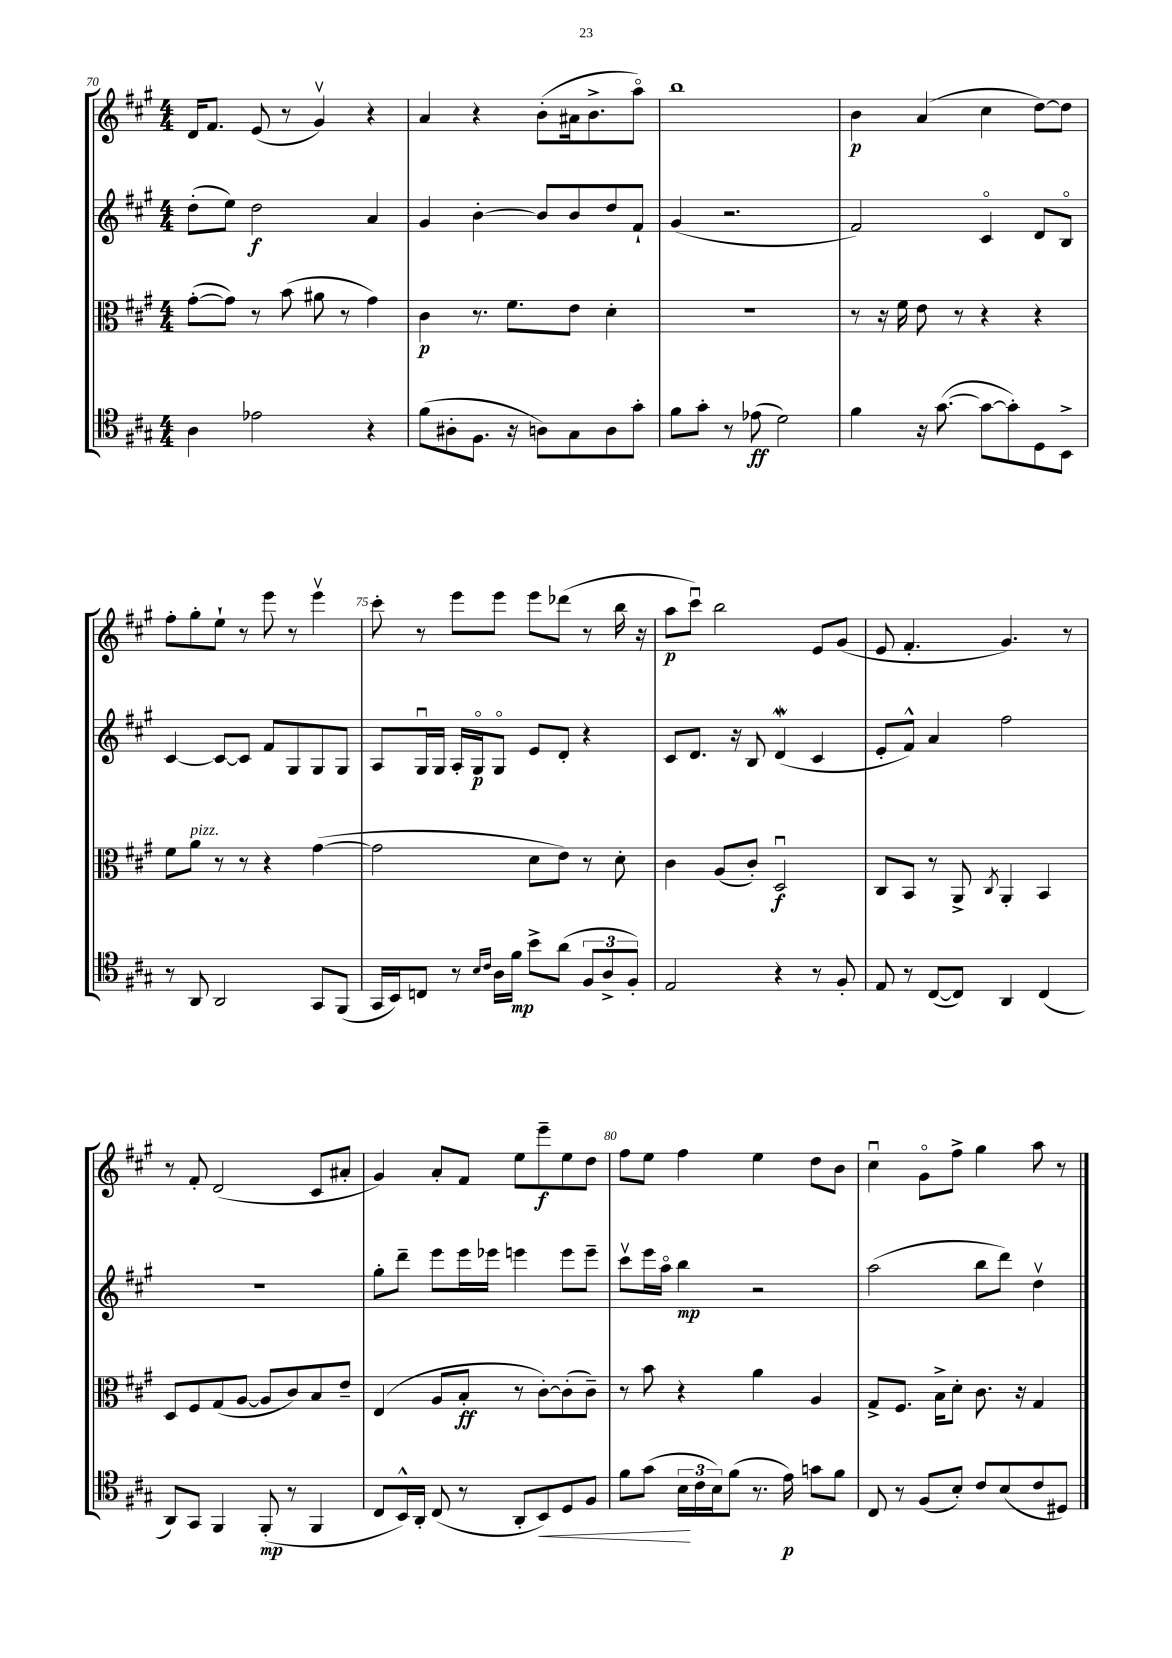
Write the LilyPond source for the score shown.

<<
\new StaffGroup <<
\new Staff = "s0" {
    \clef treble \key a \major \numericTimeSignature \time 4/4
    d'16 fis'8. e'8( r8 gis'4\upbow) r4 |
    a'4 r4 b'8-.( ais'16 b'8.-> a''8\flageolet) |
    b''1 |
    b'4\p a'4( cis''4 d''8~) d''8 |
    fis''8-. gis''8-. e''8-! r8 e'''8 r8 e'''4\upbow |
    cis'''8-. r8 e'''8 e'''8 e'''8 des'''8( r8 b''16 r16 |
    a''8\p cis'''8\downbow) b''2 e'8 gis'8( |
    e'8 fis'4.-. gis'4.) r8 |
    r8 fis'8-. d'2( cis'8 ais'8-. |
    gis'4) a'8-. fis'8 e''8 e'''8--\f e''8 d''8 |
    fis''8 e''8 fis''4 e''4 d''8 b'8 |
    cis''4\downbow gis'8\flageolet fis''8-> gis''4 a''8 r8 \bar "|." |
}
\new Staff = "s1" {
    \clef treble \key a \major \numericTimeSignature \time 4/4
    d''8-.( e''8) d''2\f a'4 |
    gis'4 b'4~-. b'8 b'8 d''8 fis'8-! |
    gis'4( r2. |
    fis'2) cis'4\flageolet d'8 b8\flageolet |
    cis'4~ cis'8~ cis'8 fis'8 gis8 gis8 gis8 |
    a8 gis16\downbow gis16 a16-. gis16\flageolet\p gis8\flageolet e'8 d'8-. r4 |
    cis'8 d'8. r16 b8 d'4\mordent( cis'4 |
    e'8-. fis'8-^) a'4 fis''2 |
    r1 |
    gis''8-. d'''8-- e'''8 e'''16 ees'''16 e'''4 e'''8 e'''8-- |
    cis'''8\upbow e'''16 a''16\flageolet b''4\mp r2 |
    a''2( b''8 d'''8) d''4\upbow \bar "|." |
}
\new Staff = "s2" {
    \clef alto \key a \major \numericTimeSignature \time 4/4
    gis'8~-.( gis'8) r8 b'8( ais'8 r8 gis'4) |
    cis'4\p r8. fis'8. e'8 d'4-. |
    R1 |
    r8 r16 fis'16 e'8 r8 r4 r4 |
    fis'8 a'8^\markup { \italic "pizz." } r8 r8 r4 gis'4~( |
    gis'2 d'8 e'8) r8 d'8-. |
    cis'4 a8( cis'8-.) d2\downbow\f |
    cis8 b,8 r8 a,8-> \acciaccatura { cis8 } a,4-. b,4 |
    d8 fis8 gis8( a8~ a8 cis'8) b8 e'8-- |
    e4( a8 b8-.\ff r8 cis'8~-.) cis'8-.( cis'8--) |
    r8 b'8 r4 a'4 a4 |
    gis8-> fis8. b16-> d'8-. cis'8. r16 gis4 \bar "|." |
}
\new Staff = "s3" {
    \clef tenor \key a \major \numericTimeSignature \time 4/4
    a4 ees'2 r4 |
    fis'8( ais8-. fis8. r16 a8) gis8 a8 gis'8-. |
    fis'8 gis'8-. r8 ees'8\ff( d'2) |
    fis'4 r16 gis'8.~( gis'8~ gis'8-.) d8 b,8-> |
    r8 a,8 a,2 gis,8 fis,8( |
    gis,16 b,16) c8 r8 \grace { b16 cis'16 } a16 fis'16\mp b'8-> a'8( \tuplet 3/2 { fis8 a8-> fis8-.) } |
    e2 r4 r8 fis8-. |
    e8 r8 cis8~( cis8) a,4 cis4( |
    a,8) gis,8 fis,4 fis,8-.\mp( r8 fis,4 |
    cis8 b,16-^) a,16-. cis8( r8 a,8-. b,8\<) d8 fis8 |
    fis'8 gis'8( \tuplet 3/2 { b16\! cis'16 b16) } fis'8( r8. e'16\p) g'8 fis'8 |
    cis8 r8 fis8( b8-.) cis'8 b8( cis'8 dis8) \bar "|." |
}
>>
>>
\layout { \context { \Score currentBarNumber = #70 \override BarNumber.break-visibility = ##(#f #t #t) barNumberVisibility = #(every-nth-bar-number-visible 5) } }
